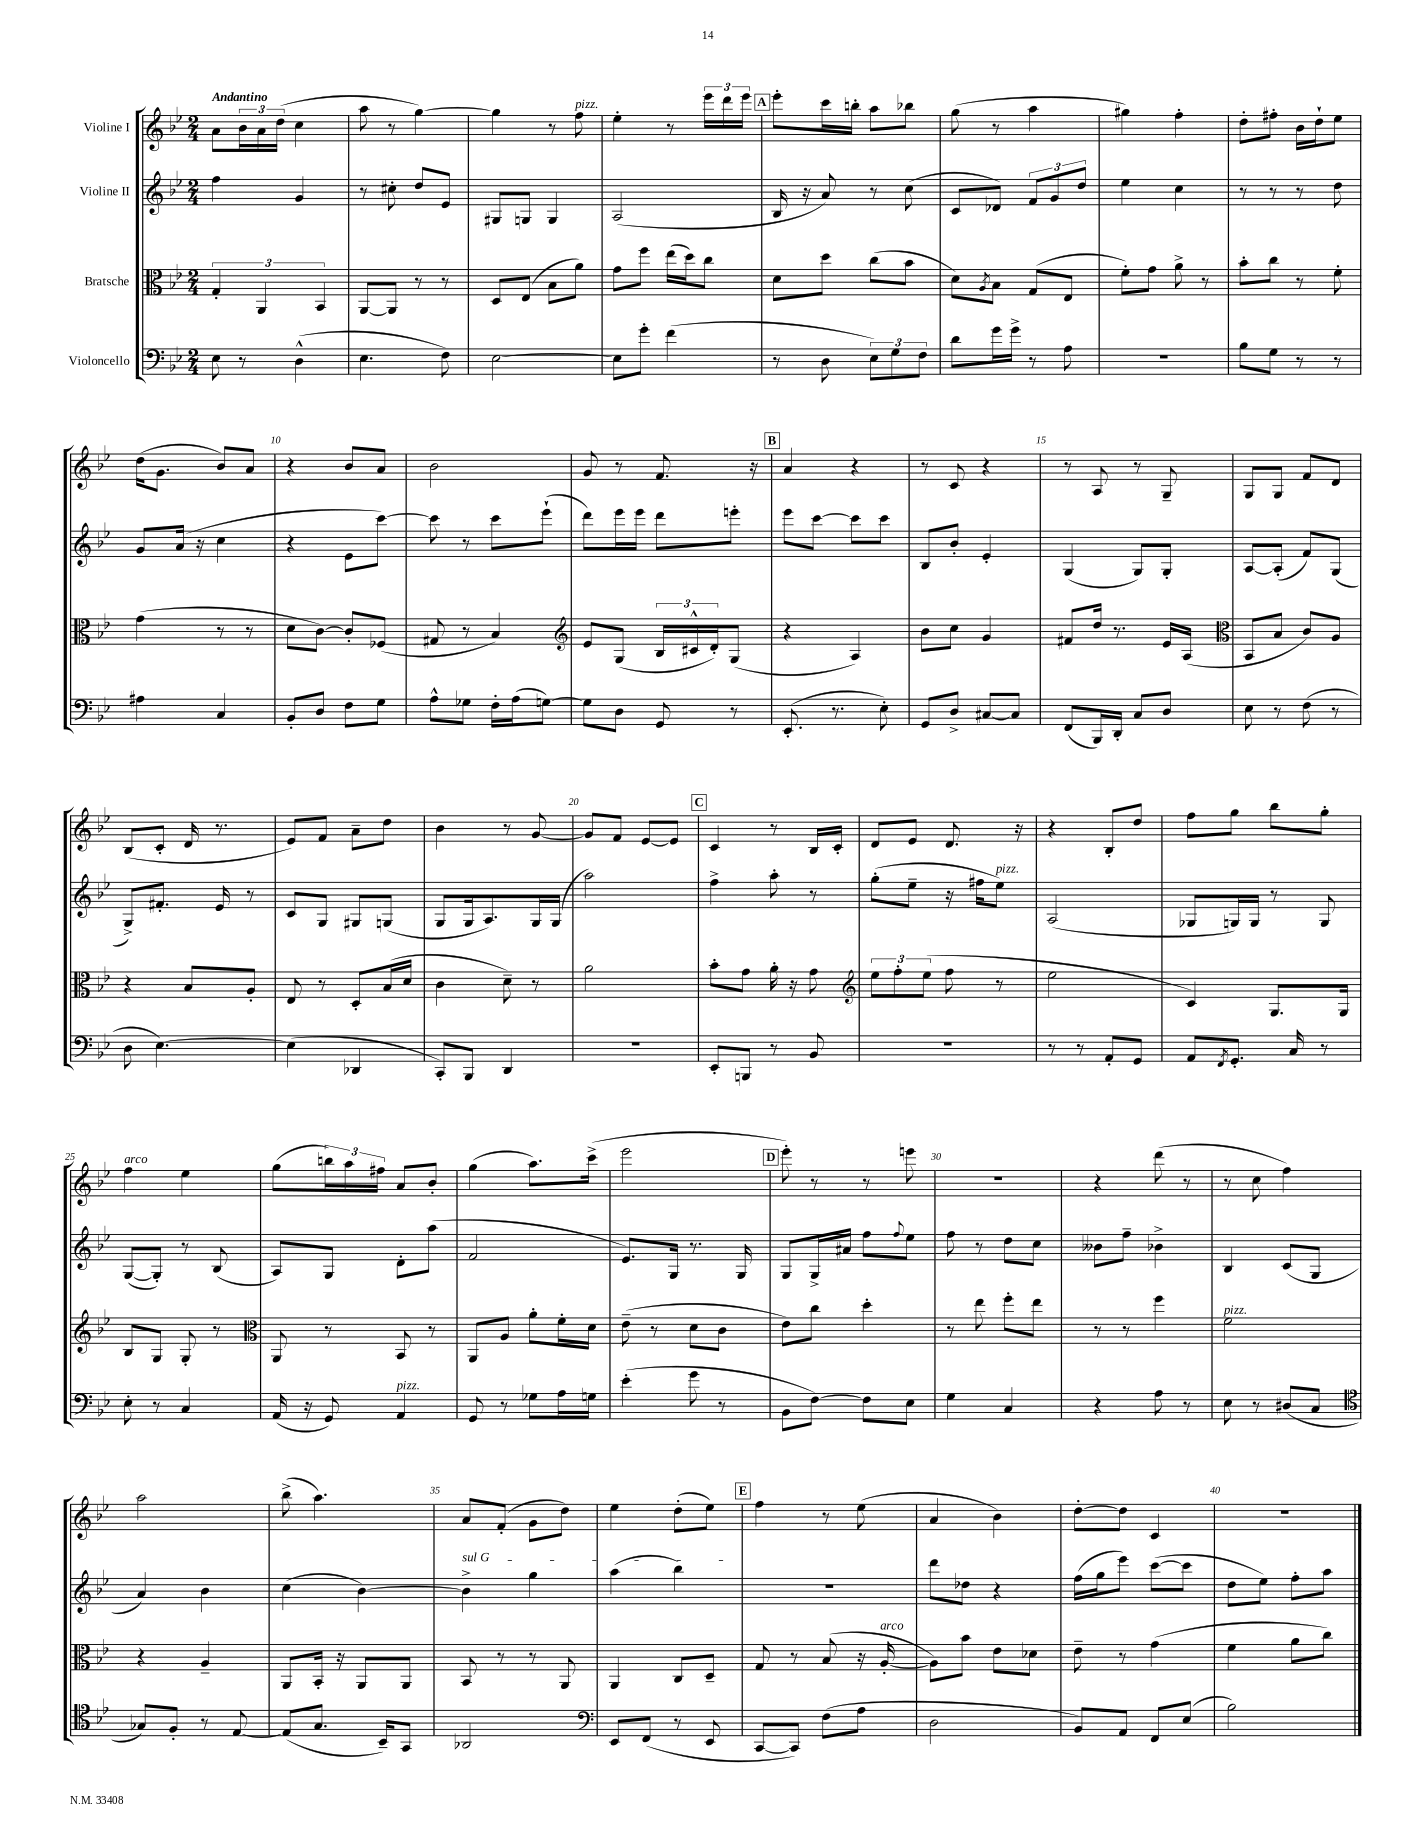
<<
\new StaffGroup <<
\new Staff = "s0" \with { instrumentName = "Violine I" } {
    \clef treble \key bes \major \numericTimeSignature \time 2/4 \tempo "Andantino"
    a'8 \tuplet 3/2 { bes'16 a'16 d''16( } c''4 |
    a''8 r8 g''4~) |
    g''4 r8 f''8^\markup { \italic "pizz." } |
    ees''4-. r8 \tuplet 3/2 { ees'''16 d'''16 ees'''16 } |
    \mark \markup { \box "A" } ees'''8-. c'''16 b''16-. a''8 bes''8 |
    g''8( r8 a''4 |
    gis''4) f''4-. |
    d''8-. fis''8-. bes'16 d''16-! ees''8 |
    d''16( g'8. bes'8) a'8 |
    r4 bes'8 a'8 |
    bes'2 |
    g'8 r8 f'8. r16 |
    \mark \markup { \box "B" } a'4 r4 |
    r8 c'8 r4 |
    r8 a8 r8 g8-- |
    g8 g8 f'8 d'8 |
    bes8( c'8-. d'16 r8. |
    ees'8) f'8 a'8-- d''8 |
    bes'4 r8 g'8~ |
    g'8 f'8 ees'8~ ees'8 |
    \mark \markup { \box "C" } c'4 r8 bes16 c'16-. |
    d'8 ees'8 d'8. r16 |
    r4 bes8-. d''8 |
    f''8 g''8 bes''8 g''8-. |
    f''4^\markup { \italic "arco" } ees''4 |
    g''8( \tuplet 3/2 { b''16) a''16 fis''16 } a'8 bes'8-. |
    g''4( a''8.) c'''16->( |
    ees'''2 |
    \mark \markup { \box "D" } ees'''8-.) r8 r8 e'''8 |
    R2 |
    r4 d'''8( r8 |
    r8 c''8 f''4) |
    a''2 |
    bes''8->( a''4.) |
    a'8 f'8-.( g'8 d''8) |
    ees''4 d''8-.( ees''8) |
    \mark \markup { \box "E" } f''4 r8 ees''8( |
    a'4 bes'4) |
    d''8~-. d''8 c'4 |
    R2 \bar "|." |
}
\new Staff = "s1" \with { instrumentName = "Violine II" } {
    \clef treble \key bes \major \numericTimeSignature \time 2/4
    f''4 g'4 |
    r8 cis''8-. d''8 ees'8 |
    gis8 g8 g4 |
    a2( |
    \mark \markup { \box "A" } bes16 r16 a'8) r8 c''8( |
    c'8 des'8) \tuplet 3/2 { f'8 g'8 d''8 } |
    ees''4 c''4 |
    r8 r8 r8 d''8 |
    g'8 a'16( r16 c''4 |
    r4 ees'8 c'''8~) |
    c'''8 r8 c'''8 ees'''8-!( |
    d'''8) ees'''16 ees'''16 d'''8 e'''8-. |
    \mark \markup { \box "B" } ees'''8 c'''8~ c'''8 c'''8 |
    bes8 bes'8-. ees'4-. |
    g4( g8) g8-. |
    a8~ a8-.( f'8) g8( |
    g8->) fis'8.-. ees'16 r8 |
    c'8 g8 gis8 g8( |
    g8 g16 a8.) g16 g16( |
    a''2) |
    \mark \markup { \box "C" } f''4-> a''8-. r8 |
    g''8-.( ees''8-- r16 fis''16 ees''8^\markup { \italic "pizz." }) |
    a2( |
    ges8 g16) g16 r8 g8 |
    g8~( g8-.) r8 bes8( |
    a8) g8 d'8-. a''8( |
    f'2 |
    ees'8.) g16 r8. g16 |
    \mark \markup { \box "D" } g8 g16-> ais'16 f''8 \appoggiatura { f''8 } ees''8 |
    f''8 r8 d''8 c''8 |
    beses'8 f''8-- bes'4-> |
    bes4 c'8( g8 |
    a'4) bes'4 |
    c''4( bes'4~) |
    \once \override TextSpanner.bound-details.left.text = \markup { \italic "sul G" } bes'4->\startTextSpan g''4 |
    a''4( bes''4\stopTextSpan) |
    \mark \markup { \box "E" } R2 |
    d'''8 des''8 r4 |
    f''16( g''16 ees'''8) c'''8~( c'''8 |
    d''8 ees''8) f''8-. a''8 \bar "|." |
}
\new Staff = "s2" \with { instrumentName = "Bratsche" } {
    \clef alto \key bes \major \numericTimeSignature \time 2/4
    \tuplet 3/2 { g4-. a,4 bes,4 } |
    a,8~ a,8 r8 r8 |
    d8 ees8( bes8 a'8) |
    g'8 f''8 ees''16( d''16) c''8 |
    \mark \markup { \box "A" } d'8 d''8 c''8( bes'8 |
    d'8) \acciaccatura { a8 } bes8 g8( ees8 |
    f'8-.) g'8 a'8-> r8 |
    bes'8-. c''8 r8 f'8-. |
    g'4( r8 r8 |
    d'8 c'8~) c'8-. fes8( |
    gis8 r8 bes4) |
    \clef treble ees'8 g8( \tuplet 3/2 { bes16 cis'16-^ d'16-.) } g8( |
    \mark \markup { \box "B" } r4 a4) |
    bes'8 c''8 g'4 |
    fis'8 d''16 r8. ees'16 a16( |
    \clef alto bes,8 bes8 c'8) a8 |
    r4 bes8 a8-. |
    ees8 r8 d8-. bes16( d'16 |
    c'4 d'8--) r8 |
    a'2 |
    \mark \markup { \box "C" } bes'8-. g'8 a'16-. r16 g'8 |
    \clef treble \tuplet 3/2 { ees''8 f''8-. ees''8( } f''8 r8 |
    ees''2 |
    c'4) g8. g16 |
    bes8 g8 g8-. r8 |
    \clef alto a,8 r8 bes,8 r8 |
    a,8 a8 a'8-. f'16-. d'16 |
    ees'8--( r8 d'8 c'8 |
    \mark \markup { \box "D" } ees'8) c''8 d''4-. |
    r8 ees''8 f''8-. ees''8 |
    r8 r8 f''4 |
    f'2^\markup { \italic "pizz." } |
    r4 a4-- |
    a,8 bes,16-. r16 a,8 a,8 |
    bes,8 r8 r8 a,8 |
    a,4 c8 d8-- |
    \mark \markup { \box "E" } g8 r8 bes8( r16 a16~-.^\markup { \italic "arco" } |
    a8) bes'8 ees'8 des'8 |
    ees'8-- r8 g'4( |
    f'4 a'8 c''8) \bar "|." |
}
\new Staff = "s3" \with { instrumentName = "Violoncello" } {
    \clef bass \key bes \major \numericTimeSignature \time 2/4
    ees8 r8 d4-^( |
    ees4. f8) |
    ees2~ |
    ees8 g'8-. f'4( |
    \mark \markup { \box "A" } r8 d8 \tuplet 3/2 { ees8) g8 f8 } |
    d'8 g'16 g'16-> r8 a8 |
    R2 |
    bes8 g8 r8 r8 |
    ais4 c4 |
    bes,8-. d8 f8 g8 |
    a8-^ ges8 f16-. a16( g8~) |
    g8 d8 g,8 r8 |
    \mark \markup { \box "B" } ees,8.-.( r8. ees8-.) |
    g,8 d8-> cis8~ cis8 |
    f,8( bes,,16) d,16-. c8 d8 |
    ees8 r8 f8( r8 |
    d8 ees4.~) |
    ees4( des,4 |
    c,8-.) bes,,8 d,4 |
    R2 |
    \mark \markup { \box "C" } ees,8-. b,,8 r8 bes,8 |
    R2 |
    r8 r8 a,8-. g,8 |
    a,8 \acciaccatura { f,8 } g,8.-. c16 r8 |
    ees8-. r8 c4 |
    a,16( r16 g,8) a,4^\markup { \italic "pizz." } |
    g,8 r8 ges8 a16 g16 |
    ees'4-.( g'8 r8 |
    \mark \markup { \box "D" } bes,8 f8~) f8 ees8 |
    g4 c4 |
    r4 a8 r8 |
    ees8 r8 dis8( c8 |
    \clef tenor ges8) f8-. r8 ees8~ |
    ees8( g8. bes,16--) g,8 |
    aes,2 |
    \clef bass ees,8 f,8( r8 ees,8 |
    \mark \markup { \box "E" } c,8~ c,8) f8( a8 |
    d2 |
    bes,8) a,8 f,8 ees8( |
    bes2) \bar "|." |
}
>>
>>
\layout { \context { \Score \override BarNumber.break-visibility = ##(#f #t #t) barNumberVisibility = #(every-nth-bar-number-visible 5) } }
